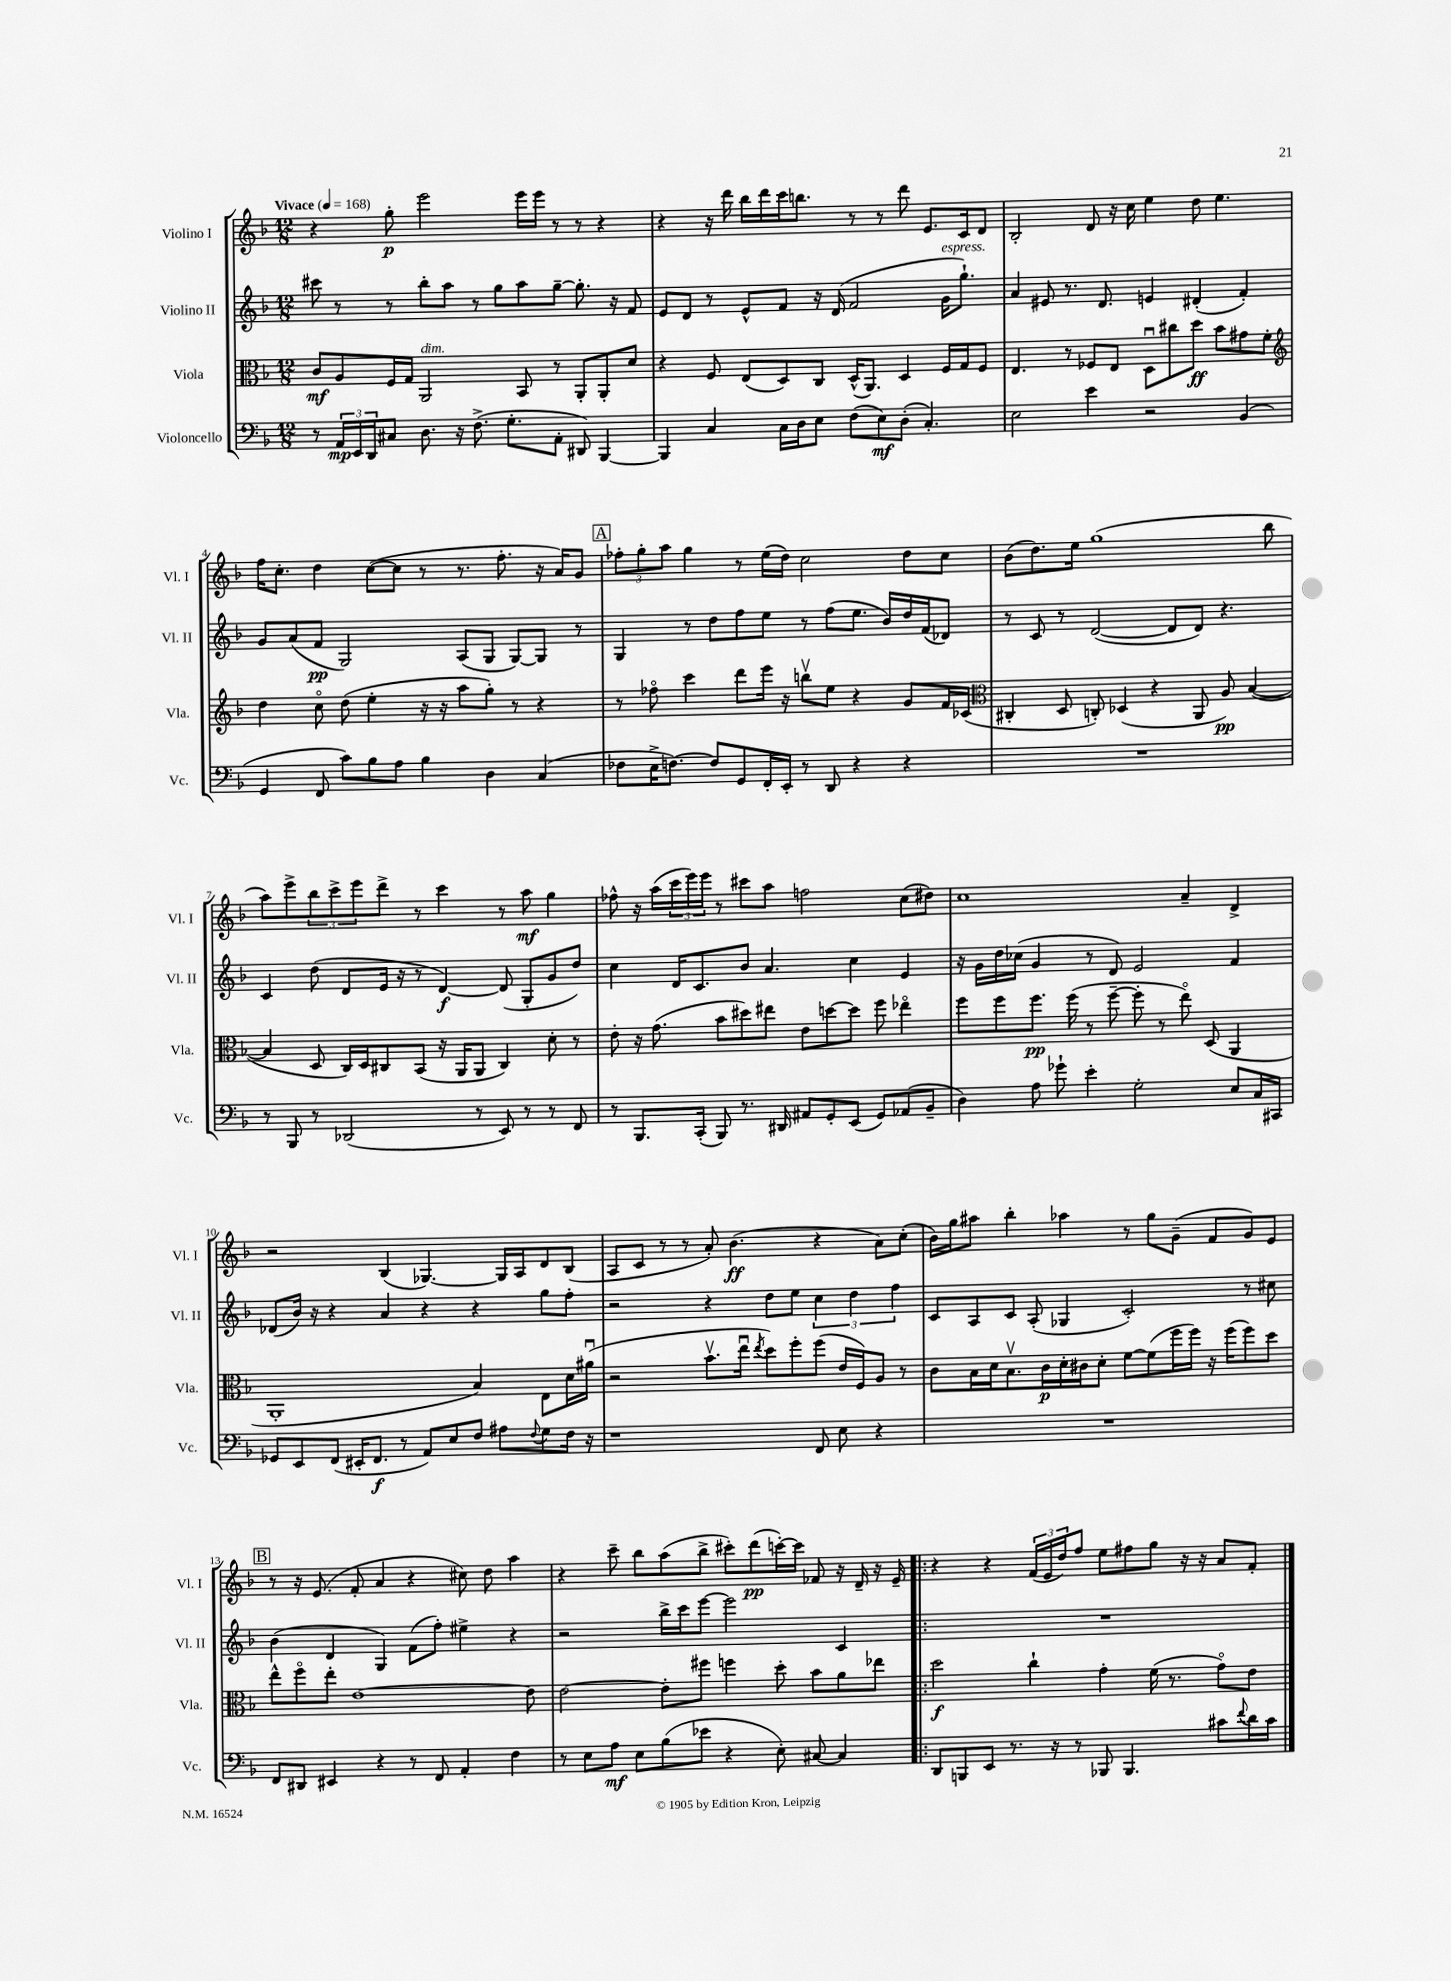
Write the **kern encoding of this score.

**kern	**dynam	**kern	**dynam	**kern	**dynam	**kern	**dynam
*part4	*part4	*part3	*part3	*part2	*part2	*part1	*part1
*staff4	*staff4	*staff3	*staff3	*staff2	*staff2	*staff1	*staff1
*I"Violoncello	*	*I"Viola	*	*I"Violino II	*	*I"Violino I	*
*I'Vc.	*	*I'Vla.	*	*I'Vl. II	*	*I'Vl. I	*
*clefF4	*	*clefC3	*	*clefG2	*	*clefG2	*
*k[b-]	*	*k[b-]	*	*k[b-]	*	*k[b-]	*
*M12/8	*	*M12/8	*	*M12/8	*	*M12/8	*
*MM168	*	*MM168	*	*MM168	*	*MM168	*
=1	=1	=1	=1	=1	=1	=1	=1
!	!	!	!	!	!	!LO:TX:a:B:t=Vivace	!
8r	.	8c/L	mf	8ccc#X\	.	4r	.
24AA/LL	mp	8A/	.	8r	.	.	.
24EE/	.	.	.	.	.	.	.
24DD/J	.	.	.	.	.	.	.
8C#X/J	.	16F/L	.	8r	.	8gg'\	p
.	.	16G/JJ	.	.	.	.	.
!	!	!LO:TX:a:i:t=dim.	!	!	!	!	!
8.D\	.	2AA/	.	8bb-'\L	.	2eee\	.
.	.	.	.	8aa\J	.	.	.
16r	.	.	.	.	.	.	.
(8.F^\	.	.	.	8r	.	.	.
.	.	.	.	8gg\L	.	.	.
8.G'\L	.	.	.	.	.	.	.
.	.	8BB-/	.	8aa\	.	16eee\LL	.
.	.	.	.	.	.	16eee\JJ	.
8AA'\J	.	8r	.	[8gg~\J	.	8r	.
8DD#X/)	.	8AA'/L	.	8.gg'\]	.	8r	.
[4BBB-/	.	8AA'/	.	.	.	4r	.
.	.	.	.	16r	.	.	.
.	.	8d/J	.	8f/	.	.	.
=2	=2	=2	=2	=2	=2	=2	=2
4BBB-/]	.	4r	.	8e/L	.	4r	.
.	.	.	.	8d/J	.	.	.
4C/	.	8F/	.	8r	.	16r	.
.	.	.	.	.	.	16ddd\	.
.	.	(8E/L	.	8e^^/L	.	16bb-\LL	.
.	.	.	.	.	.	16ddd\	.
16C\LL	.	8D/)	.	8f/J	.	16ccc\J	.
16D\J	.	.	.	.	.	8.bbn\J	.
8E\J	.	8C/J	.	16r	.	.	.
.	.	.	.	(16d/	.	.	.
(8F\L	.	(16D^^/KL	.	2f/	.	8r	.
.	.	8.AA/J)	.	.	.	.	.
8E\)	mf	.	.	.	.	8r	.
(8D'\J	.	4D/	.	.	.	8ddd\	.
4.C'/)	.	.	.	.	.	8.e/L	.
!	!	!	!	!LO:TX:a:i:t=espress.	!	!	!
.	.	16F/LL	.	16g\KL	.	.	.
.	.	16G/J	.	8.gg`\J)	.	16c/k	.
.	.	8F/J	.	.	.	8d/J	.
=3	=3	=3	=3	=3	=3	=3	=3
2E\	.	4.E/	.	4a/	.	2B-'/	.
.	.	.	.	8e#X/	.	.	.
.	.	8r	.	8.r	.	.	.
4e\	.	8F-X/L	.	.	.	8d/	.
.	.	.	.	8.d/	.	.	.
.	.	8E/J	.	.	.	16r	.
.	.	.	.	.	.	16cc\	.
2r	.	8Du\L	.	4en/	.	4ee\	.
.	.	8cc#X\	.	.	.	.	.
.	.	8dd\J	ff	(4d#X'/	.	8dd\	.
.	.	8b-\L	.	.	.	4.ee\	.
(4BB-/	.	8g#X\	.	4f'/)	.	.	.
.	.	8f'\J	.	.	.	.	.
!!LO:LB:g=z
=4	=4	=4	=4	=4	=4	=4	=4
*	*	*clefG2	*	*	*	*	*
4GG/	.	4dd\	.	8g/L	.	16ff\KL	.
.	.	.	.	.	.	8.cc'\J	.
.	.	.	.	(8a/	.	.	.
8FF/	.	8cc\	.	8f/J	pp	4dd\	.
8c\L)	.	(8dd\	.	2G/)	.	.	.
8B-\	.	4ee'\	.	.	.	([8cc\L	.
8A\J	.	.	.	.	.	8cc\J]	.
4B-\	.	16r	.	.	.	8r	.
.	.	16r	.	.	.	.	.
.	.	8aa\L	.	(8A/L	.	8.r	.
4D\	.	8gg'\J)	.	8G/J	.	.	.
.	.	.	.	.	.	8.ff'\	.
.	.	8r	.	[8G/L)	.	.	.
(4C/	.	4r	.	8G/J]	.	16r	.
.	.	.	.	.	.	16a/KL)	.
.	.	.	.	8r	.	8g/J	.
!!LO:REH:place=s1:t=A
=5	=5	=5	=5	=5	=5	=5	=5
8F-X\L	.	8r	.	4G/	.	12ff-X'\L	.
.	.	.	.	.	.	12gg'\	.
16E^\K	.	8ff-X\	.	.	.	.	.
.	.	.	.	.	.	12aa\J	.
[8.Fn\J)	.	.	.	.	.	.	.
.	.	4ccc\	.	8r	.	4gg\	.
8F/L]	.	.	.	8dd\L	.	.	.
8GG/	.	8ddd\L	.	8ff\	.	8r	.
16FF'/L	.	16eee\Jk	.	8ee\J	.	(16ee\LL	.
16EE'/JJ	.	16r	.	.	.	16dd\JJ)	.
8r	.	8bbnv\L	.	8r	.	2cc\	.
8DD/	.	8ee\J	.	(8ff\L	.	.	.
4r	.	4r	.	8.ee\J	.	.	.
.	.	.	.	16b-/LL)	.	.	.
4r	.	8g/L	.	16dd/	.	8dd\L	.
.	.	.	.	(16f/J	.	.	.
.	.	16f/L	.	8d-X/J)	.	8cc\J	.
.	.	(16c-X/JJ	.	.	.	.	.
=6	=6	=6	=6	=6	=6	=6	=6
*	*	*clefC3	*	*	*	*	*
1.r	.	4C#X'/	.	8r	.	(8b-\L	.
.	.	.	.	8c/	.	8.dd\)	.
.	.	8D/	.	8r	.	.	.
.	.	.	.	.	.	16ee\Jk	.
.	.	8Cn'/)	.	([2d/	.	(1gg	.
.	.	(4D-X/	.	.	.	.	.
.	.	4r	.	.	.	.	.
.	.	.	.	8d/L]	.	.	.
.	.	8AA/	.	8d/J)	.	.	.
.	.	8A/)	pp	4.r	.	.	.
.	.	([4B-/	.	.	.	.	.
.	.	.	.	.	.	8bb-\	.
!!LO:LB:g=z
=7	=7	=7	=7	=7	=7	=7	=7
8r	.	4B-/]	.	4c/	.	8aa\L)	.
8BBB-/	.	.	.	.	.	8eee^\	.
8r	.	8D/	.	(8dd\	.	12bb-\	.
.	.	.	.	.	.	12ccc^\	.
(2DD-X/	.	16C/LL)	.	8d/L	.	.	.
.	.	.	.	.	.	12eee\	.
.	.	16D/J	.	.	.	.	.
.	.	8C#X/	.	16e/Jk	.	8ddd^\J	.
.	.	.	.	16r	.	.	.
.	.	(8BB-/J	.	8r	.	8r	.
.	.	16r	.	[4d/)	f	4ccc\	.
.	.	16AA/KL	.	.	.	.	.
8r	.	8AA/J	.	.	.	.	.
8EE/)	.	4C#/)	.	(8d/]	.	8r	.
8r	.	.	.	8G'/L	.	8aa\	mf
8r	.	8d'\	.	8g/	.	4gg\	.
8FF/	.	8r	.	8dd/J)	.	.	.
=8	=8	=8	=8	=8	=8	=8	=8
8r	.	8e'\	.	4cc\	.	8ff-X^^\	.
8.BBB-/L	.	16r	.	.	.	16r	.
.	.	(8.g\	.	.	.	(16aa\LL	.
.	.	.	.	16d/KL	.	24ccc\	.
.	.	.	.	.	.	24eee\)	.
(16CC'/Jk	.	.	.	8.c/	.	.	.
.	.	.	.	.	.	24eee\JJ	.
8BBB-/)	.	8b-\L	.	.	.	8r	.
8.r	.	8dd#X\)	.	8b-/J	.	8ccc#X\L	.
.	.	8ee#X\J	.	4.a/	.	8aa\J	.
16DD#X/	.	.	.	.	.	.	.
8AA#X/L	.	8e\L	.	.	.	2ffn\	.
8GG'/	.	[8ddn\	.	.	.	.	.
(8EE/J	.	8dd\J]	.	4cc\	.	.	.
8GG/L)	.	8ff\	.	.	.	.	.
(8AA-X/	.	4ee-X\	.	4e/	.	(8cc\L	.
8BB-~/J	.	.	.	.	.	8dd#X\J)	.
=9	=9	=9	=9	=9	=9	=9	=9
4D\)	.	8ff\L	.	16r	.	1cc	.
.	.	.	.	16g\LL	.	.	.
.	.	8ff\	.	16dd\	.	.	.
.	.	.	.	(16cc-X\JJ	.	.	.
8A\	.	8.ff\J	pp	4g/	.	.	.
8g-X`\	.	.	.	.	.	.	.
.	.	(16ff\	.	.	.	.	.
4e'\	.	8r	.	8r	.	.	.
.	.	[8ff~\	.	8d/)	.	.	.
2G'\	.	8ff'\]	.	2e/	.	.	.
.	.	8r	.	.	.	.	.
.	.	8ee\)	.	.	.	4a~/	.
.	.	(8D/	.	.	.	.	.
8E/L	.	4AA/	.	4f/	.	4d^/	.
16C/L	.	.	.	.	.	.	.
16CC#X/JJ	.	.	.	.	.	.	.
!!LO:LB:g=z
=10	=10	=10	=10	=10	=10	=10	=10
8GG-X/L	.	1AA'	.	(8d-X/L	.	2r	.
8EE/	.	.	.	16b-/Jk)	.	.	.
.	.	.	.	16r	.	.	.
(8FF/J	.	.	.	4r	.	.	.
16EE#X'/KL	.	.	.	.	.	.	.
8.FF/J	f	.	.	.	.	.	.
.	.	.	.	4a/	.	(4B-/	.
8r	.	.	.	.	.	.	.
8AA/L)	.	.	.	4r	.	[4.G-X/)	.
8E/	.	.	.	.	.	.	.
8F/J	.	4B-/)	.	4r	.	.	.
8A#X\L	.	.	.	.	.	16G-/LL]	.
.	.	.	.	.	.	16A/J	.
8qqF/	.	.	.	.	.	.	.
8G\	.	8E\L	.	8gg\L	.	8d/	.
16F\Jk	.	16d\L	.	8ff'\J	.	(8B-/J	.
16r	.	(16a#Xu\JJ	.	.	.	.	.
=11	=11	=11	=11	=11	=11	=11	=11
1r	.	2r	.	2r	.	8A/L	.
.	.	.	.	.	.	8c/J	.
.	.	.	.	.	.	8r	.
.	.	.	.	.	.	8r	.
.	.	8.b-v\L	.	4r	.	8a'/)	.
.	.	.	.	.	.	(4.b-\	ff
.	.	16eeu\Jk	.	.	.	.	.
.	.	8qee/	.	.	.	.	.
.	.	8dd\L)	.	8dd\L	.	.	.
.	.	8ff'\	.	8ee\J	.	.	.
8FF/	.	(8ff\J	.	6cc\	.	4r	.
8E\	.	16e/LL	.	.	.	.	.
.	.	.	.	6dd\	.	.	.
.	.	16F/J)	.	.	.	.	.
4r	.	8A/J	.	.	.	8a\L)	.
.	.	.	.	6ff\	.	.	.
.	.	8r	.	.	.	(8cc'\J	.
=12	=12	=12	=12	=12	=12	=12	=12
1.r	.	8c\L	.	8c/L	.	16b-\LL)	.
.	.	.	.	.	.	16gg\J	.
.	.	16B-\L	.	8A/	.	8aa#X\J	.
.	.	16d\J	.	.	.	.	.
.	.	8.B-v\	.	8c/J	.	4bb-'\	.
.	.	.	.	(8A'/	.	.	.
.	.	16c\L	p	.	.	.	.
.	.	16d'\	.	4G-X/	.	4aa-X\	.
.	.	16c#X\J	.	.	.	.	.
.	.	8d'\J	.	.	.	.	.
.	.	[8f\L	.	2c'/)	.	8r	.
.	.	(8f\]	.	.	.	8gg\L	.
.	.	16ff\L	.	.	.	(8g~\J	.
.	.	16ff\JJ)	.	.	.	.	.
.	.	16r	.	.	.	8f/L	.
.	.	(16ff\KL	.	.	.	.	.
.	.	8ff\)	.	8r	.	8g/)	.
.	.	8dd\J	.	8cc#X\	.	8e/J	.
!!LO:LB:g=z
!!LO:REH:place=s1:t=B
=13	=13	=13	=13	=13	=13	=13	=13
8FF/L	.	8ee^^\L	.	(4b-\	.	8r	.
8DD#X/J	.	8ff\	.	.	.	16r	.
.	.	.	.	.	.	(8.e/	.
4EE#X/	.	8ee'\J	.	4d/	.	.	.
.	.	[1e	.	.	.	8f'/	.
4r	.	.	.	4G/)	.	4a/	.
8r	.	.	.	(8f\L	.	4r	.
8FF/	.	.	.	8ff'\J)	.	.	.
4AA'/	.	.	.	4ee#X^\	.	8cc#X\)	.
.	.	.	.	.	.	8dd\	.
4F\	.	.	.	4r	.	4aa\	.
.	.	8e\]	.	.	.	.	.
=14	=14	=14	=14	=14	=14	=14	=14
8r	.	[2e\	.	2r	.	4r	.
8E\L	.	.	.	.	.	.	.
8A\J	mf	.	.	.	.	8ccc~\	.
8E\L	.	.	.	.	.	8bb-\L	.
(8B-\	.	8e'\L]	.	16bb-^\LL	.	(8aa\	.
.	.	.	.	16ccc\J	.	.	.
8e-X\J	.	8ff#X\J	.	[8eee\J	.	8bb-^\J	.
4r	.	4ffn\	.	2eee\]	.	8ccc#X'\L)	.
.	.	.	.	.	.	(8ddd\	pp
8E'\)	.	8dd'\	.	.	.	[16cccn'\L)	.
.	.	.	.	.	.	16ccc\JJ]	.
[8C#X/	.	8b-\L	.	.	.	8f-X/	.
4C#/]	.	8a\	.	4c/	.	16r	.
.	.	.	.	.	.	16d~/	.
.	.	8ee-X\J	.	.	.	16r	.
.	.	.	.	.	.	16e~/	.
=15!|:	=15!|:	=15!|:	=15!|:	=15!|:	=15!|:	=15!|:	=15!|:
8DD/L	.	2dd\	f	1.r	.	4r	.
8BBBn/	.	.	.	.	.	.	.
8EE/J	.	.	.	.	.	4r	.
8.r	.	.	.	.	.	.	.
.	.	4cc`\	.	.	.	(24f/LL	.
.	.	.	.	.	.	24e/	.
16r	.	.	.	.	.	.	.
.	.	.	.	.	.	24dd/J)	.
8r	.	.	.	.	.	8ff/J	.
8BBB-X/	.	4g'\	.	.	.	8ee\L	.
4.BBB-/	.	.	.	.	.	8ff#X\	.
.	.	(16f\	.	.	.	8gg\J	.
.	.	8.r	.	.	.	.	.
.	.	.	.	.	.	16r	.
.	.	.	.	.	.	16r	.
8c#X\L	.	8g\L)	.	.	.	8a/L	.
8qqf/	.	.	.	.	.	.	.
16d\L	.	8e\J	.	.	.	8f'/J	.
16c#\JJ	.	.	.	.	.	.	.
==	==	==	==	==	==	==	==
*-	*-	*-	*-	*-	*-	*-	*-
